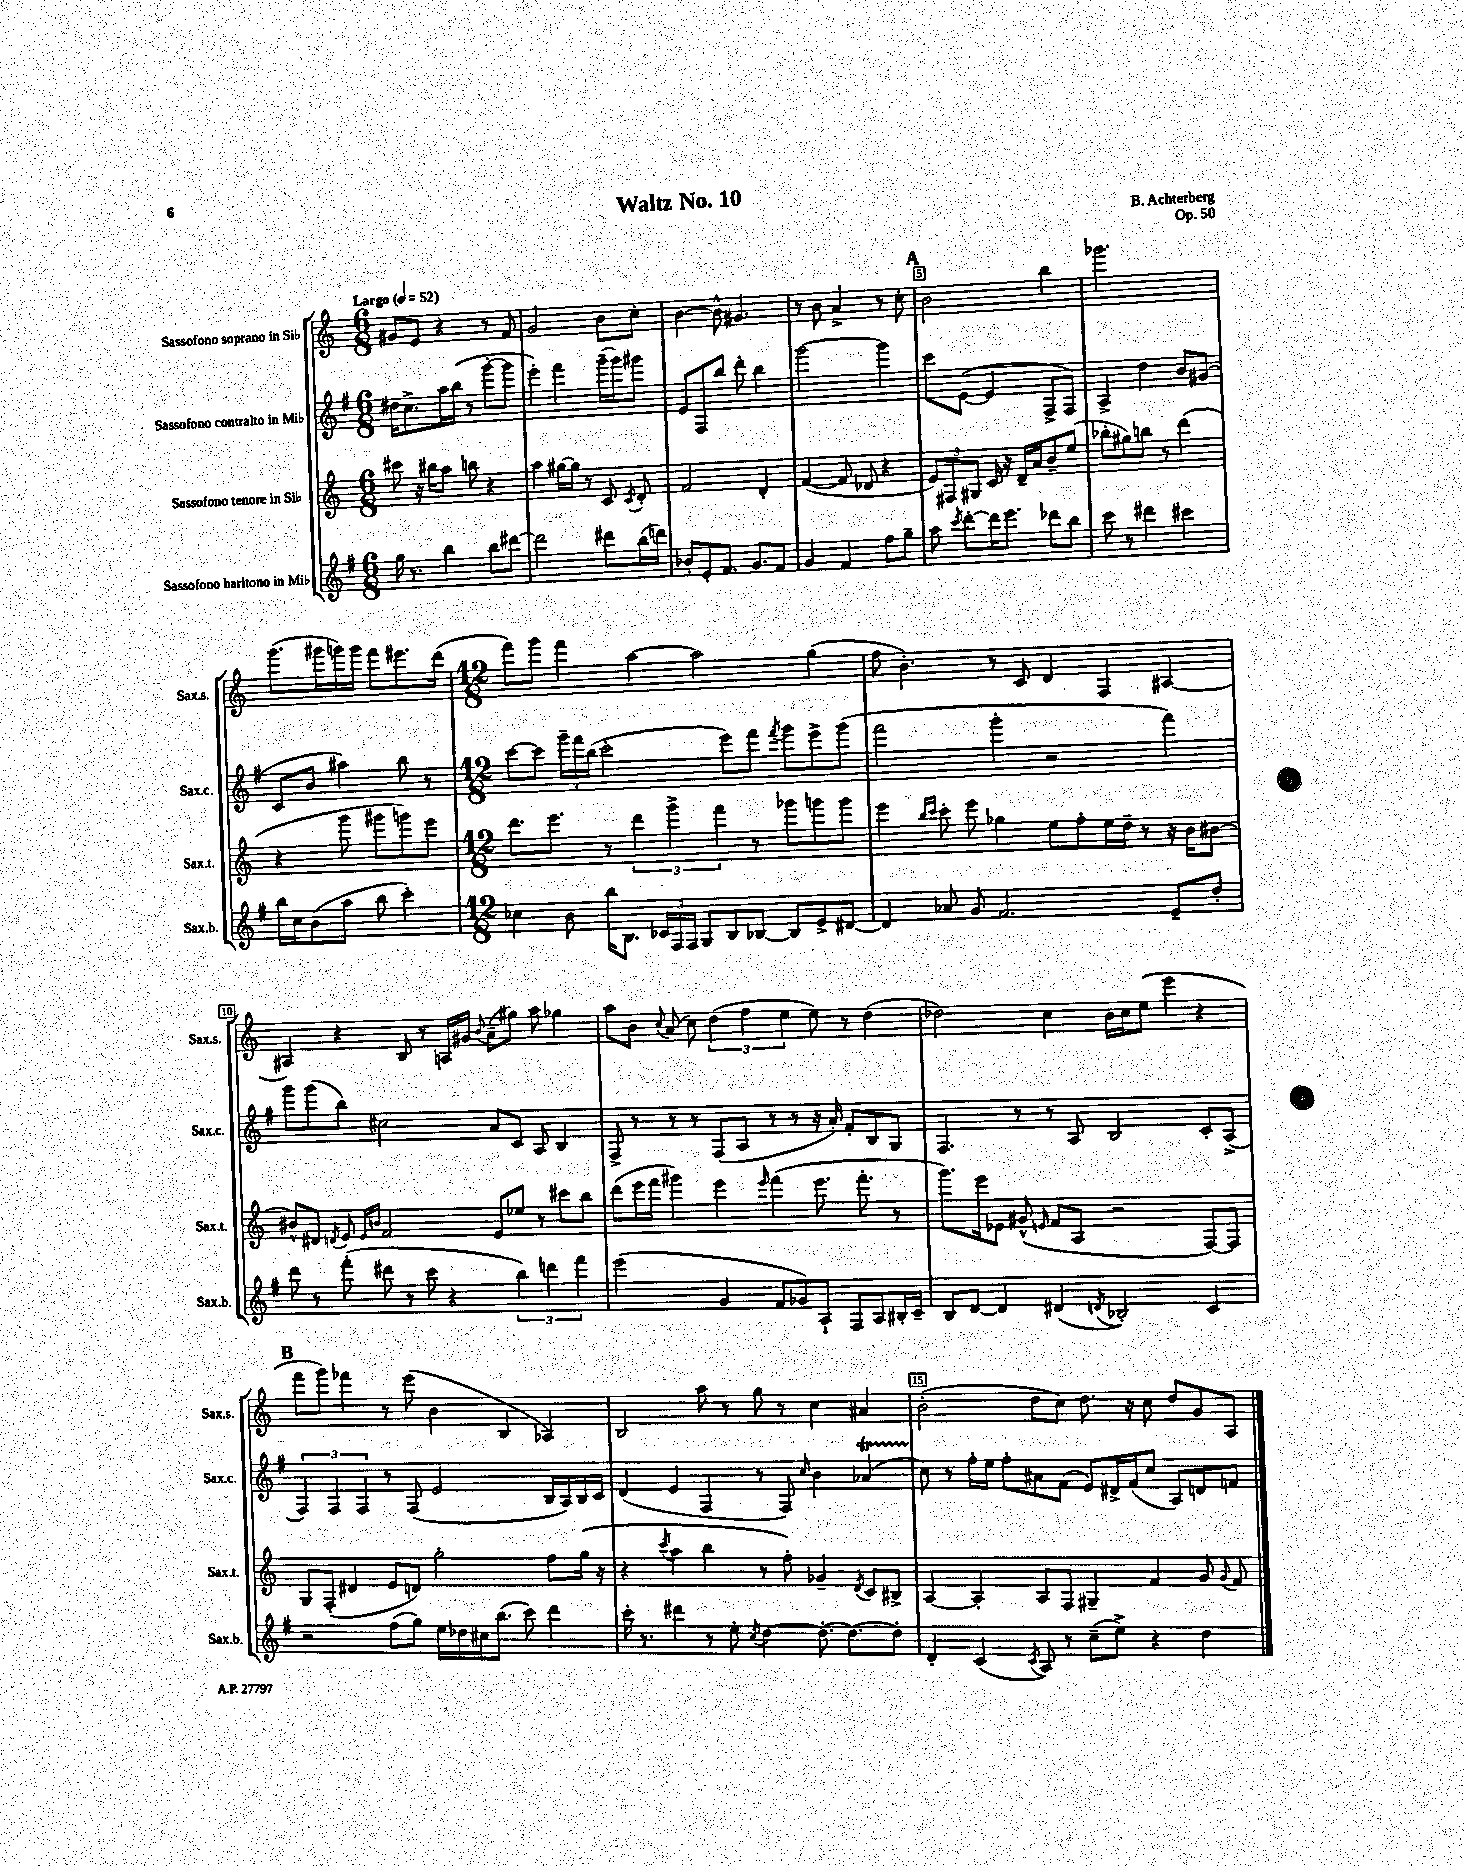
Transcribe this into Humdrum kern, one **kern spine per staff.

**kern	**kern	**kern	**kern
*staff4	*staff3	*staff2	*staff1
*clefG2	*clefG2	*clefG2	*clefG2
*k[f#]	*k[]	*k[f#]	*k[]
*M6/8	*M6/8	*M6/8	*M6/8
*MM52	*MM52	*MM52	*MM52
16gg\	8ccc#\	16dd#\LK	8g#/L
8.r	.	8.cc^\	.
.	16r	.	8e/J
.	16bb#\LK	.	.
4bb\	8aa\J	16aa\L	4r
.	.	(16bb\JJ	.
.	8bb\	8r	.
8bb\L	4r	[8ggg'\L	8r
[8ddd#\J	.	8ggg\]J	8f/
=	=	=	=
2ddd#\]	4aa\	4eee'\)	2g/
.	[16gg#\LL	4fff#\	.
.	16gg#\]JJ	.	.
.	8r	.	.
8ddd#\L	8c/	(16ggg~\LL	8b\L
.	.	16ggg\J)	.
.	8qc/	.	.
(16bb\L	8d'/	8ggg#\J	8cc'\J
16ddd\JJ)	.	.	.
=	=	=	=
8b-'/L	2f/	8e/L	[4b\
8e'/	.	8F#/	.
8.f#/J	.	8bb/J	8b^^\]
.	.	8ddd'\	4.g#/
8.g/L	.	.	.
.	4d'/	4bb\	.
8f#/J	.	.	.
=	=	=	=
4g/	([4f/	[2ggg\	8r
.	.	.	8b\
4f#/	8f/]	.	4a^/
.	8d-/	.	.
8ff#\L	4r	4ggg\]	8r
8gg~\J	.	.	8cc'\
=	=	=	=
8aa\	12e/L)	8ccc\L	2b\
.	12F#/	.	.
8qccc/	.	.	.
[8ddd'\L	.	([8e\J	.
.	12G#/J	.	.
16ddd\]K	16c/	4e/]	.
8.eee\J	16r	.	.
.	16d~/LL	.	.
.	16a/J	.	.
8ddd-\L	8b~/	8F#^/L	4bb\
8bb\J	(8ee/J	8F#/J)	.
=	=	=	=
8ccc\	8bb-'\L	4A^/	2.ggg-\
8r	8gg#\)	.	.
4ddd#\	8bb\J	4dd\	.
.	8r	.	.
4ccc#\	(4ddd\	8b/L	.
.	.	(8g#/J	.
=	=	=	=
16bb\LL	4r	8c/L	(8.ggg\L
16cc\J	.	.	.
(8b\	.	8b/J	.
.	.	.	16ggg#\L
8aa\J	8ggg\	4aa#\)	16ggg\)
.	.	.	16ggg\JJ
8bb\	8ggg#\L	.	8fff\L
4ccc'\)	8ggg\)	8bb\	8.eee#\
.	8eee\J	8r	.
.	.	.	(16ddd\Jk
=	=	=	=
*M12/8	*M12/8	*M12/8	*M12/8
4cc-\	8.ddd\L	[8ccc\L	8fff\L)
.	.	8ccc\]J	8ggg\J
.	8.eee\J	.	.
8b\	.	24ggg~\LL	4fff\
.	.	24fff#\	.
.	.	(24bb\JJ	.
16bb\LK	8r	2ccc'\	.
8.B\J	.	.	.
.	6ddd\	.	[4aa\
24c-/LL	.	.	.
24F#/	6ggg^\	.	.
24F#/JJ	.	.	.
8G/L	.	.	2aa\]
.	6fff\	.	.
8B/	.	8eee\L)	.
[8B-/J	8r	8fff#\J	.
.	.	8qfff#/	.
8B-/]L	8ggg-\L	8ggg\L	.
8e^/	8ggg\	8eee^\	(4gg\
[8d#/J	8ggg\J	(8ggg\J	.
=	=	=	=
4d#/]	4eee\	2fff#\	8ff\
.	.	.	4.b'\)
.	16qqbb/LL	.	.
.	16qqccc/JJ	.	.
8a-/	8ccc'\	.	.
8g/	8eee\	.	.
2.f#/	4gg-\	4ggg'\	8r
.	.	.	8c/
.	8ee\L	2r	4d/
.	8ff'\	.	.
.	16ee\L	.	4F/
.	16dd~\JJ	.	.
.	8r	.	.
8e~/L	16r	4fff#\)	[4A#/
.	16b\LK	.	.
8dd'/J	[8b#\J	.	.
=	=	=	=
8ddd\	8b#^^/]L	8ggg\L	4A#/]
8r	8d#/J	(8ggg\	.
.	8qd/	.	.
(8fff#'\	8e/	8bb\J)	4r
.	16qqe/LL	.	.
.	16qqb/JJ	.	.
8ddd#\	2f/	2cc#\	.
8r	.	.	8B/
8ccc\	.	.	8r
4r	.	.	16A/LL
.	.	.	16g#/JJ
.	.	.	8qqb/
.	8e/L	8a/L	(8a~\L
6bb\)	8ee-/J	8c/J	8gg#\J)
.	8r	8A/	8aa\
6ddd\	.	.	.
.	8ccc#\L	4B/	4gg-\
6fff#\	.	.	.
.	8bb\J	.	.
=	=	=	=
(2eee\	(8ddd\L	8F#^/	8aa\L
.	16eee\L	8r	8b\J
.	16fff\JJ	.	.
.	.	.	8qqcc/
.	4ggg#\)	8r	(8a/
.	.	8r	8cc\)
4g/	4eee\	(8F#/L	(6dd\
.	.	8A/J	.
.	.	.	6ff\
.	16qqeee/	.	.
8f#/L	(4fff\	8r	.
.	.	.	6ee\
8g-/)	.	8r	.
8A`/J	8.eee\	16r	8ee\)
.	.	16a'/)	.
8F#/L	.	8f#'/L	8r
.	8.fff'\	.	.
8A/	.	8B/	(4dd\
16B#'/L	8r	8G/J	.
16c~/JJ	.	.	.
=	=	=	=
8B/L	8.ggg\L)	4.F#/	2dd-\)
[8d/J	.	.	.
.	16eee\k	.	.
4d/]	8e-\J	.	.
.	(8g#^^/	8r	.
.	16qqe/	.	.
(4d#/	8f/L	8r	4cc\
.	8A/J	8A/	.
8qd/	.	.	.
2B-'/)	2r	2B/	16b\LL
.	.	.	16cc\J
.	.	.	(8ee\J
.	.	.	4eee\
4c/	[8F/L)	8c'/L	4r
.	8F/]J	(8A^/J	.
=	=	=	=
2r	8G/L	6F#/)	8fff\L
.	(8F'/J	.	8ggg\J)
.	.	6F#/	.
.	4d#/	.	4fff-\
.	.	6F#/	.
(8ff#\L	8e/L	8r	8r
8gg\J)	8d/J)	(8F#/	(8eee\
16ee\LL	2gg'\	2e/	4b\
16dd-\	.	.	.
16cc#\J	.	.	.
(8.bb\J	.	.	.
.	.	.	4B/
8ccc\)	.	.	.
4ddd\	8ff\L	16B/LL	4A-/)
.	.	16A/)	.
.	(16gg\Jk	16B/	.
.	16r	16c/JJ	.
=	=	=	=
16ccc'\	4r	(4d/	2B/
8.r	.	.	.
.	8qccc/	.	.
4ddd#\	4aa\	4e/	.
8r	4bb\	4F#/	8aa\
8ee'\	.	.	8r
8qcc/	.	.	.
[4dd\	8r	8r	8gg\
.	8ff'\)	8F#/)	8r
.	.	16qqcc/	.
8.dd'\_	4g-~/	4b\	4cc\
8.dd\_L	.	.	.
.	8qd/	.	.
.	8c/L	(4a-/	4a#/
8dd'\]J	8B#^/J	.	.
=	=	=	=
4d'/	[4A/	8cc\)	(2b'\
.	.	8r	.
(4c/	4A'/]	16ff#'\LL	.
.	.	16ee\JJ	.
.	.	8ff#'\L	.
8qc/	.	.	.
8A/)	8A/L	8a#\	8dd\L
8r	8F/J	(8f#\J	8cc\J)
(8cc~\L	4G#~/	8e/L)	8.dd\
8ee^\J)	.	16d#^/L	.
.	.	(16f#/J	16r
4r	4f/	8cc/J	8cc\
.	.	8A/L)	8dd/L
4dd\	8g/	8d/	8g/
.	8qqg/	.	.
.	8f/	8f/J	8A/J
==	==	==	==
*-	*-	*-	*-
